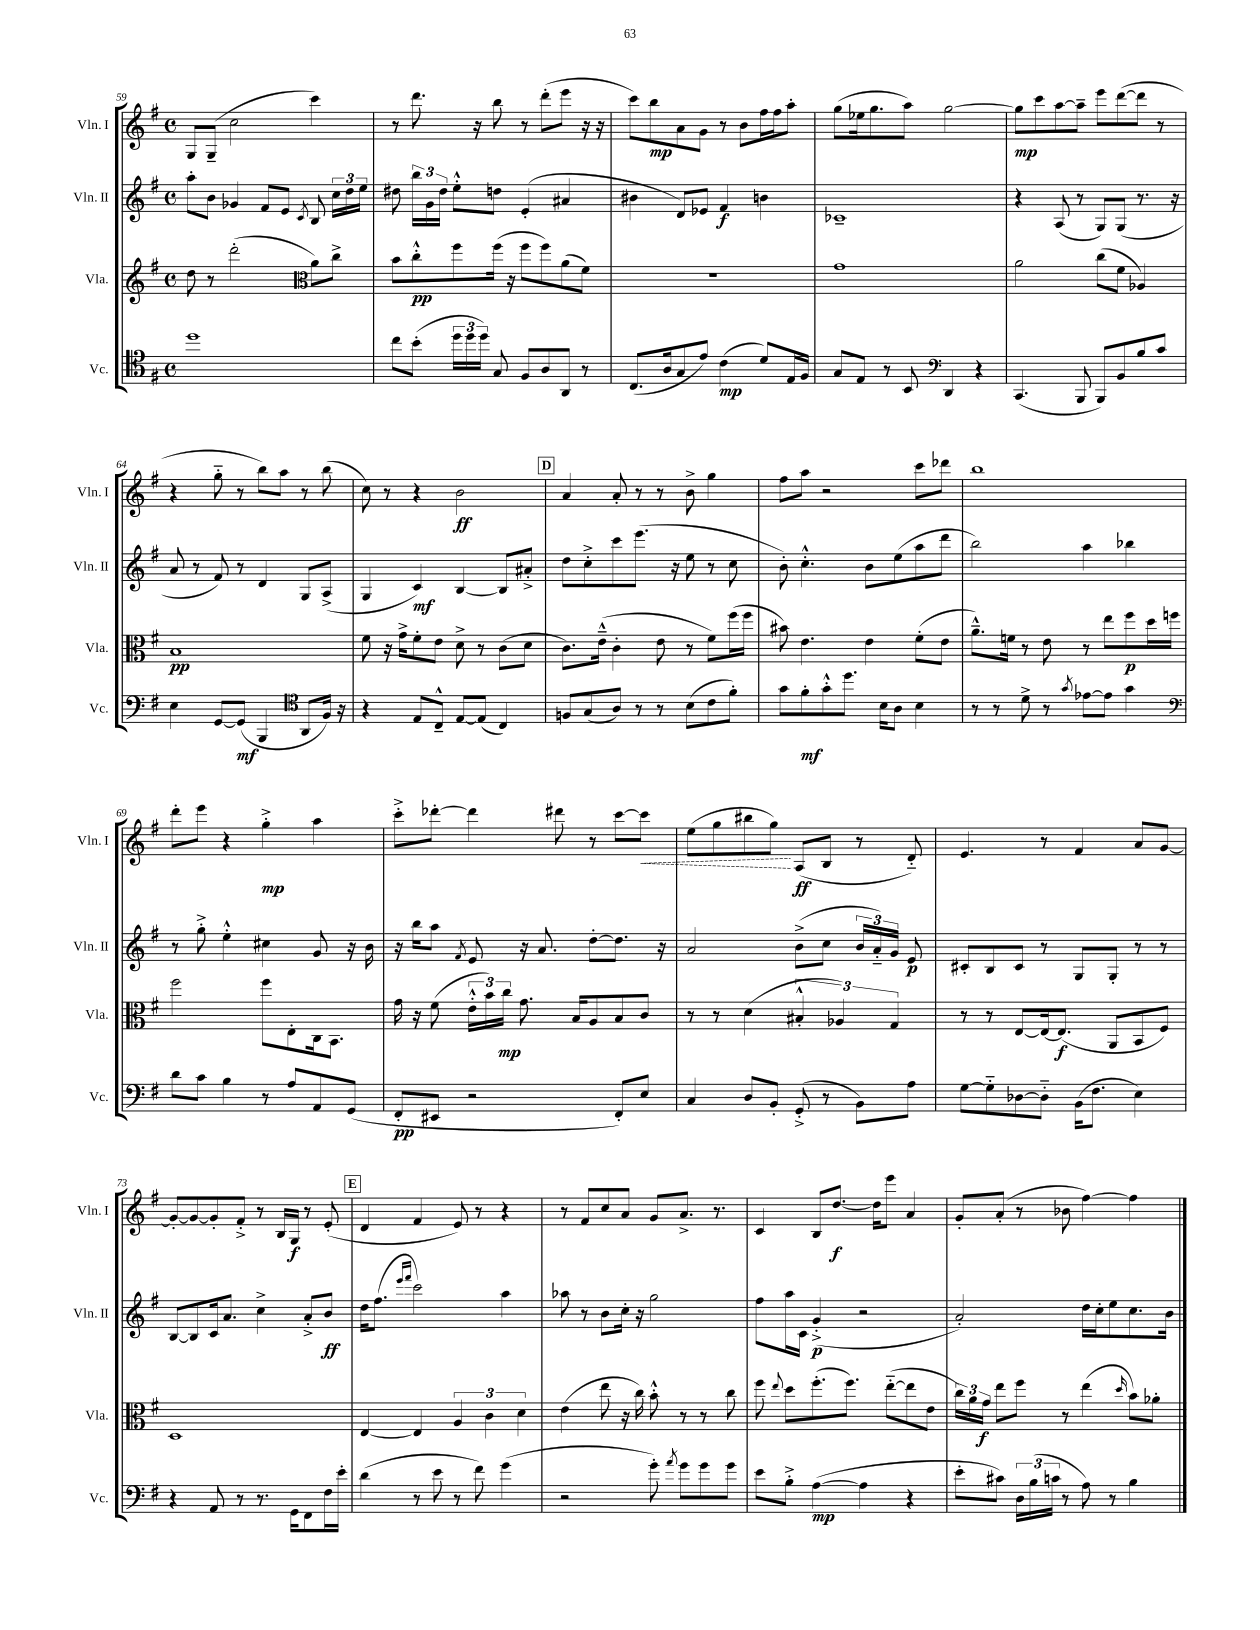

**kern	**dynam	**kern	**dynam	**kern	**dynam	**kern	**dynam
*part4	*part4	*part3	*part3	*part2	*part2	*part1	*part1
*staff4	*staff4	*staff3	*staff3	*staff2	*staff2	*staff1	*staff1
*I"Vc.	*	*I"Vla.	*	*I"Vln. II	*	*I"Vln. I	*
*I'Vc.	*	*I'Vla.	*	*I'Vln. II	*	*I'Vln. I	*
*clefC4	*	*clefG2	*	*clefG2	*	*clefG2	*
*k[f#]	*	*k[f#]	*	*k[f#]	*	*k[f#]	*
*M4/4	*	*M4/4	*	*M4/4	*	*M4/4	*
*met(c)	*	*met(c)	*	*met(c)	*	*met(c)	*
=59	=59	=59	=59	=59	=59	=59	=59
1dd	.	8dd\	.	8aa'\L	.	8G/L	.
.	.	8r	.	8b\J	.	(8G~/J	.
.	.	(2ddd'\	.	4g-X/	.	2cc\	.
.	.	.	.	8f#/L	.	.	.
.	.	.	.	8e/J	.	.	.
*	*	*clefC3	*	*	*	*	*
.	.	.	.	8qc/	.	.	.
.	.	8a\L)	.	8B/	.	4ccc\)	.
.	.	8cc^\J	.	24cc\LL	.	.	.
.	.	.	.	24dd\	.	.	.
.	.	.	.	24ee\JJ	.	.	.
=60	=60	=60	=60	=60	=60	=60	=60
8cc\L	.	8b\L	.	8dd#X\	.	8r	.
(8b'\J	.	8cc'^^\	pp	24bb\LL	.	8.ddd\	.
.	.	.	.	24g\	.	.	.
.	.	.	.	24dd#\JJ	.	.	.
24dd\LL	.	8ff#\	.	8ee'^^\L	.	.	.
24dd\	.	.	.	.	.	.	.
.	.	.	.	.	.	16r	.
24dd\JJ)	.	.	.	.	.	.	.
8G/	.	(16ff#\Jk	.	8ddn\J	.	8bb\	.
.	.	16r	.	.	.	.	.
8F#/L	.	8ff#\L	.	(4e'/	.	8r	.
8A/	.	8ff#\)	.	.	.	(8ddd'\L	.
8AA/J	.	(8a\	.	4a#X/	.	8eee\J	.
8r	.	8f#\J)	.	.	.	16r	.
.	.	.	.	.	.	16r	.
=61	=61	=61	=61	=61	=61	=61	=61
(8.C/L	.	1r	.	4b#X\	.	8ccc\L)	.
.	.	.	.	.	.	8bb\	mp
16A/k	.	.	.	.	.	.	.
8G/	.	.	.	8d/L)	.	8a\	.
8e/J)	.	.	.	8e-X/J	.	8g\J	.
(4c\	mp	.	.	4f#/	f	8r	.
.	.	.	.	.	.	8b\L	.
8d/L)	.	.	.	4bn\	.	16ff#\L	.
.	.	.	.	.	.	16ff#\J	.
16E/L	.	.	.	.	.	8aa'\J	.
16F#/JJ	.	.	.	.	.	.	.
=62	=62	=62	=62	=62	=62	=62	=62
8G/L	.	1g	.	1c-X~	.	(8gg\L	.
8E/J	.	.	.	.	.	16ee-X\k	.
.	.	.	.	.	.	8.gg\	.
8r	.	.	.	.	.	.	.
8BB/	.	.	.	.	.	8aa\J)	.
*clefF4	*	*	*	*	*	*	*
4DD/	.	.	.	.	.	[2gg\	.
4r	.	.	.	.	.	.	.
=63	=63	=63	=63	=63	=63	=63	=63
(4.CC/	.	2a\	.	4r	.	8gg\L]	mp
.	.	.	.	.	.	8ccc\	.
.	.	.	.	(8A/	.	[8aa\	.
8BBB/	.	.	.	8r	.	8aa~\J]	.
8BBB/L)	.	(8cc\L	.	8G/L)	.	8eee\L	.
8BB/	.	8f#\J	.	(8G/J	.	([8ddd\	.
8B/	.	4A-X/)	.	8.r	.	8ddd\J]	.
8c/J	.	.	.	.	.	8r	.
.	.	.	.	16r	.	.	.
!!LO:LB:g=z
=64	=64	=64	=64	=64	=64	=64	=64
4E\	.	1B	pp	8a/	.	4r	.
.	.	.	.	8r	.	.	.
[8GG/L	.	.	.	8f#/)	.	8gg\	.
(8GG/J]	mf	.	.	8r	.	8r	.
4BBB/	.	.	.	4d/	.	8bb\L)	.
.	.	.	.	.	.	8aa\J	.
*clefC4	*	*	*	*	*	*	*
8AA/L	.	.	.	8G/L	.	8r	.
16F#/Jk)	.	.	.	(8A^/J	.	(8bb\	.
16r	.	.	.	.	.	.	.
=65	=65	=65	=65	=65	=65	=65	=65
4r	.	8f#\	.	4G/	.	8cc\)	.
.	.	16r	.	.	.	8r	.
.	.	16g^\KL	.	.	.	.	.
8E/L	.	8f#'\	.	4c/)	mf	4r	.
8C~^^/J	.	8e\J	.	.	.	.	.
[8E/L	.	8d^\	.	[4B/	.	2b\	ff
(8E/J]	.	8r	.	.	.	.	.
4C/)	.	(8c\L	.	8B/L]	.	.	.
.	.	8d\J	.	8a#X'^/J	.	.	.
!!LO:REH:place=s1:t=D
=66	=66	=66	=66	=66	=66	=66	=66
8Fn/L	.	8.c\L)	.	8dd\L	.	4a/	.
(8G/	.	.	.	8cc'^\	.	.	.
.	.	(16e~^^\Jk	.	.	.	.	.
8A/J)	.	4c'\	.	8ccc\	.	8a'/	.
8r	.	.	.	(8.eee\J	.	8r	.
8r	.	8e\	.	.	.	8r	.
.	.	.	.	16r	.	.	.
(8B\L	.	8r	.	8ee\	.	8b^\	.
8c\	.	8f#\L)	.	8r	.	4gg\	.
8f#'\J)	.	(16ff#\L	.	8cc\	.	.	.
.	.	16ff#\JJ	.	.	.	.	.
=67	=67	=67	=67	=67	=67	=67	=67
8g\L	.	8b#X\)	.	8b'\)	.	8ff#\L	.
8f#'\	mf	4.e\	.	4.cc'^^\	.	8aa\J	.
8g'^^\	.	.	.	.	.	2r	.
8.dd\J	.	.	.	.	.	.	.
.	.	4e\	.	8b\L	.	.	.
16B\KL	.	.	.	.	.	.	.
8A\J	.	.	.	(8ee\	.	.	.
4B\	.	(8f#'\L	.	8aa\	.	8ccc\L	.
.	.	8e\J	.	8ddd\J	.	8ddd-X\J	.
=68	=68	=68	=68	=68	=68	=68	=68
8r	.	8.a~^^\L)	.	2bb\)	.	1bb	.
8r	.	.	.	.	.	.	.
.	.	16fn\Jk	.	.	.	.	.
8d^\	.	8r	.	.	.	.	.
8r	.	8e\	.	.	.	.	.
8qg/	.	.	.	.	.	.	.
[8e-X\L	.	8r	.	4aa\	.	.	.
8e-\J]	.	8ee\L	.	.	.	.	.
4g\	.	8ff#\	p	4bb-X\	.	.	.
.	.	16dd\L	.	.	.	.	.
.	.	16ffn\JJ	.	.	.	.	.
!!LO:LB:g=z
=69	=69	=69	=69	=69	=69	=69	=69
*clefF4	*	*	*	*	*	*	*
8d\L	.	2ff#\	.	8r	.	8ddd'\L	.
8c\J	.	.	.	8gg'^\	.	8eee\J	.
4B\	.	.	.	4ee'^^\	.	4r	.
8r	.	8ff#\L	.	4cc#X\	.	4gg'^\	mp
8A/L	.	8E'\	.	.	.	.	.
8AA/	.	16C\k	.	8g/	.	4aa\	.
.	.	8.BB\J	.	.	.	.	.
(8GG/J	.	.	.	16r	.	.	.
.	.	.	.	16b\	.	.	.
=70	=70	=70	=70	=70	=70	=70	=70
8FF#'/L	pp	16g\	.	16r	.	8ccc'^\L	.
.	.	16r	.	16bb\KL	.	.	.
8EE#X/J	.	(8f#\	.	8aa\J	.	[8ddd-X'\J	.
.	.	.	.	8qf#/	.	.	.
2r	.	24e'^^\LL	.	8e/	.	4ddd-\]	.
.	.	24b\)	.	.	.	.	.
.	.	24cc\JJ	mp	.	.	.	.
.	.	8.g\	.	16r	.	.	.
.	.	.	.	8.a/	.	.	.
.	.	.	.	.	.	8ddd#X\	.
.	.	16B/KL	.	.	.	.	.
.	.	8A/	.	[8dd'\L	.	8r	.
8FF#'/L)	.	8B/	.	8.dd\J]	.	[8ccc\L	.
!	!	!	!	!	!	!	!LO:HP:b
8E/J	.	8c/J	.	.	.	8ccc\J]	<
.	.	.	.	16r	.	.	.
=71	=71	=71	=71	=71	=71	=71	=71
4C/	.	8r	.	2a/	.	(8ee\L	.
.	.	8r	.	.	.	8gg\	.
8D/L	.	(4d\	.	.	.	8bb#X\	.
8BB'/J	.	.	.	.	.	8gg\J)	.
(8GG'^/	.	6B#X'^^/	.	(8b^\L	.	(8A/L	[ ff
8r	.	.	.	8cc\J	.	8B/J	.
.	.	6A-X/)	.	.	.	.	.
8BB\L)	.	.	.	24b/LL	.	8r	.
.	.	.	.	24a/)	.	.	.
.	.	6G/	.	24g/JJ	.	.	.
8A\J	.	.	.	8e/	p	8d/)	.
=72	=72	=72	=72	=72	=72	=72	=72
[8G\L	.	8r	.	8c#X'/L	.	4.e/	.
8G\]	.	8r	.	8B/	.	.	.
[8D-X\	.	[8E/L	.	8c#/J	.	.	.
8D-\J]	.	16E/k_	.	8r	.	8r	.
.	.	(8.E/J]	f	.	.	.	.
(16BB\KL	.	.	.	8G/L	.	4f#/	.
8.F#\J	.	.	.	.	.	.	.
.	.	8AA/L	.	8G'/J	.	.	.
4E\)	.	8BB/	.	8r	.	8a/L	.
.	.	8F#/J)	.	8r	.	[8g/J	.
!!LO:LB:g=z
=73	=73	=73	=73	=73	=73	=73	=73
4r	.	1D	.	[8B/L	.	8g'/L_	.
.	.	.	.	8B/]	.	8g/_	.
8AA/	.	.	.	16c/k	.	8g'/]	.
.	.	.	.	8.a/J	.	.	.
8r	.	.	.	.	.	8f#'^/J	.
8.r	.	.	.	4cc^\	.	8r	.
.	.	.	.	.	.	16B/LL	.
16GG\KL	.	.	.	.	.	16G/JJ	f
8FF#\	.	.	.	8a'^/L	.	8r	.
16F#\L	.	.	.	8b/J	ff	(8e'/	.
16e'\JJ	.	.	.	.	.	.	.
!!LO:REH:place=s1:t=E
=74	=74	=74	=74	=74	=74	=74	=74
(4d\	.	[4E/	.	16dd\KL	.	4d/	.
.	.	.	.	(8.ff#\J	.	.	.
.	.	.	.	16qqeee/LL	.	.	.
.	.	.	.	16qqfff#/JJ	.	.	.
8r	.	4E/]	.	2ccc\)	.	4f#/	.
8e\	.	.	.	.	.	.	.
8r	.	6A/	.	.	.	8e/)	.
8f#\)	.	.	.	.	.	8r	.
.	.	6c\	.	.	.	.	.
(4g\	.	.	.	4aa\	.	4r	.
.	.	6d\	.	.	.	.	.
=75	=75	=75	=75	=75	=75	=75	=75
2r	.	(4e\	.	8aa-X\	.	8r	.
.	.	.	.	8r	.	8f#/L	.
.	.	8ee\	.	8b\L	.	8cc/	.
.	.	16r	.	16cc'\Jk	.	8a/J	.
.	.	16cc\)	.	16r	.	.	.
8g'\)	.	8b'^^\	.	2gg\	.	8g/L	.
8qa/	.	.	.	.	.	.	.
8g\L	.	8r	.	.	.	8.a^/J	.
8g\	.	8r	.	.	.	.	.
.	.	.	.	.	.	8.r	.
8g\J	.	8cc\	.	.	.	.	.
=76	=76	=76	=76	=76	=76	=76	=76
8e\L	.	8ff#\	.	8ff#\L	.	4c/	.
.	.	8qqee/	.	.	.	.	.
8B'^\J	.	8dd\L	.	16aa\L	.	.	.
.	.	.	.	16c\JJ	.	.	.
([4A\	mp	(8.ff#'\	.	(4g'^/	p	8B/L	.
.	.	.	.	.	.	[8.dd/J	f
.	.	8.ff#\J)	.	.	.	.	.
4A\]	.	.	.	2r	.	.	.
.	.	.	.	.	.	16dd\KL]	.
.	.	([8ee\L	.	.	.	8eee\J	.
4r	.	8ee\]	.	.	.	4a/	.
.	.	8e\J	.	.	.	.	.
=77	=77	=77	=77	=77	=77	=77	=77
8e'\L	.	24cc\LL)	.	2a'/)	.	8g'/L	.
.	.	24a\	.	.	.	.	.
.	.	24g\JJ	f	.	.	.	.
8c#X\J)	.	8ee\L	.	.	.	(8a'/J	.
24D\LL	.	8ff#\J	.	.	.	8r	.
(24B\	.	.	.	.	.	.	.
24cn\JJ	.	.	.	.	.	.	.
8r	.	8r	.	.	.	8b-X\	.
8A\)	.	(4ee\	.	16dd\LL	.	[4ff#\)	.
.	.	.	.	16cc'\J	.	.	.
8r	.	.	.	8ee\	.	.	.
.	.	16qqdd/	.	.	.	.	.
4B\	.	8b\L)	.	8.cc\	.	4ff#\]	.
.	.	8a-X'\J	.	.	.	.	.
.	.	.	.	16b\Jk	.	.	.
==	==	==	==	==	==	==	==
*-	*-	*-	*-	*-	*-	*-	*-
